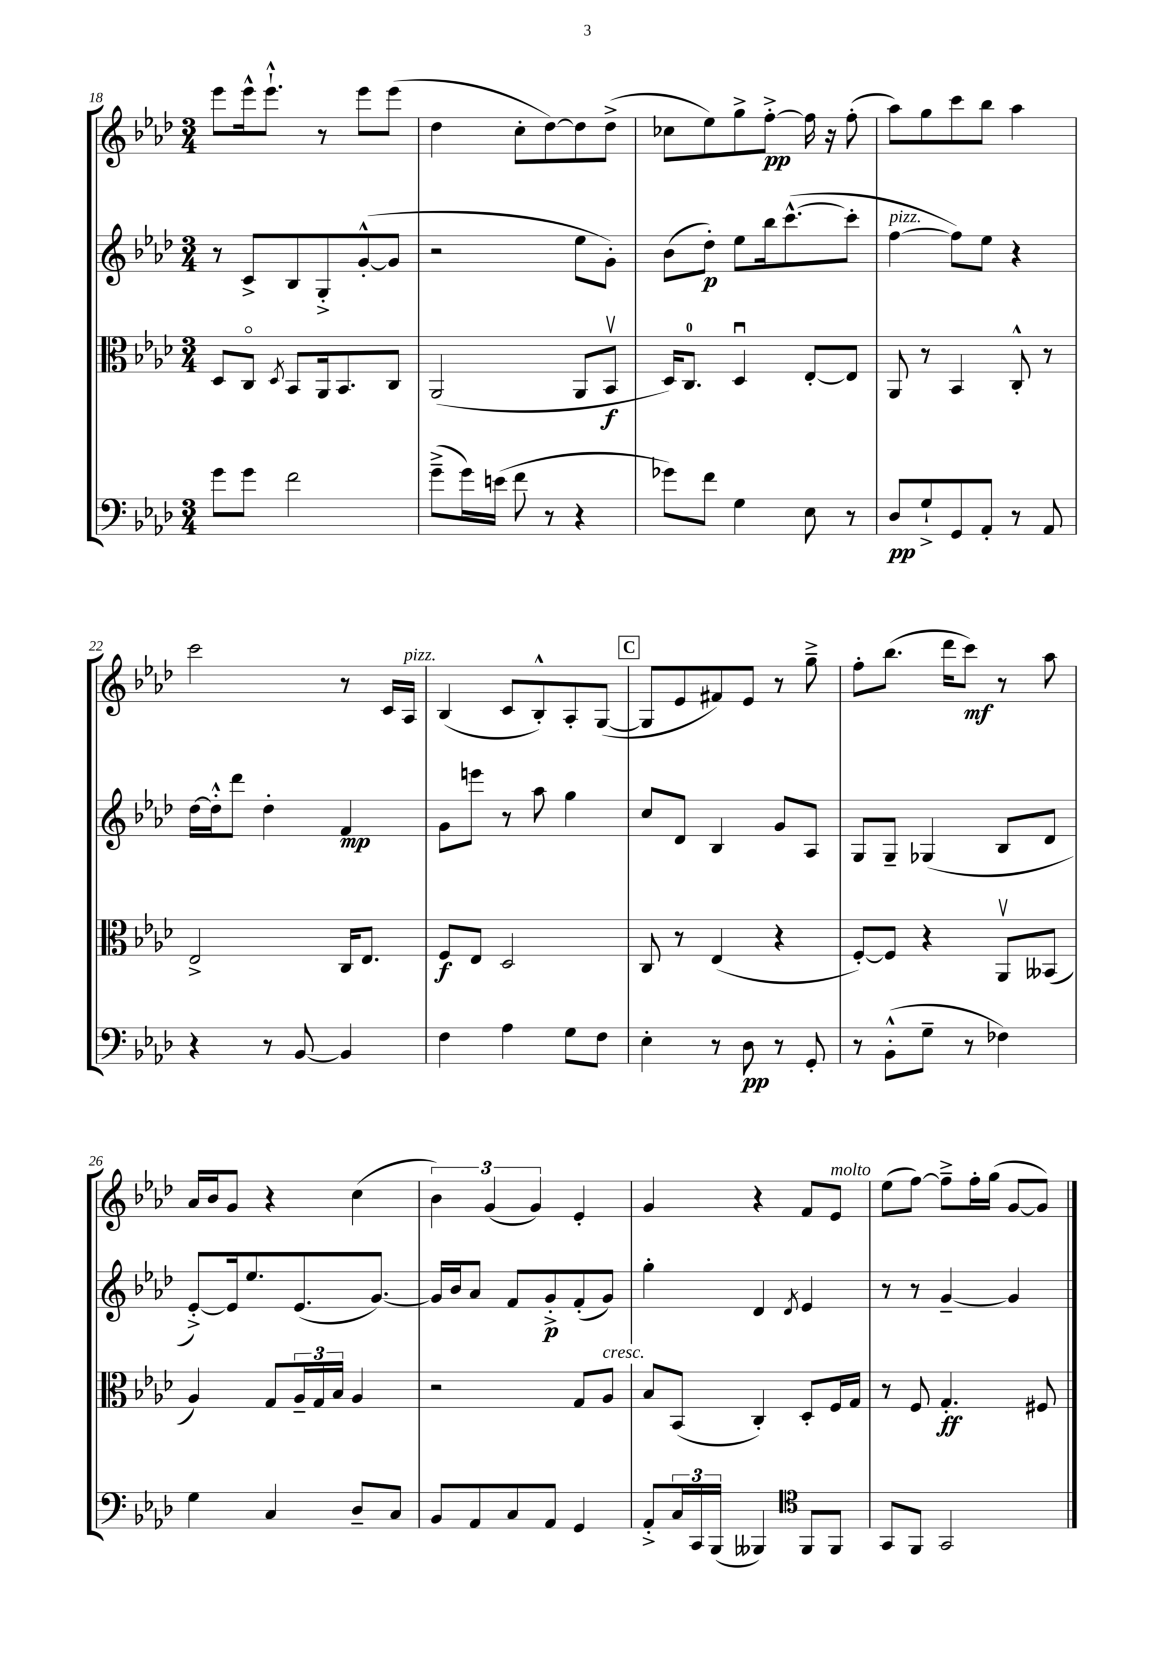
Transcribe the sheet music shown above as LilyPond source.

<<
\new StaffGroup <<
\new Staff = "s0" {
    \clef treble \key aes \major \numericTimeSignature \time 3/4
    ees'''8 ees'''16-^ ees'''8.-!-^ r8 ees'''8 ees'''8( |
    des''4 c''8-. des''8~) des''8 des''8->( |
    ces''8 ees''8) g''8-> f''8~-.->\pp f''16 r16 f''8-.( |
    aes''8) g''8 c'''8 bes''8 aes''4 |
    c'''2 r8 c'16 aes16^\markup { \italic "pizz." } |
    bes4( c'8 bes8-.-^) aes8-. g8~( |
    \mark \markup { \box "C" } g8 ees'8 fis'8) ees'8 r8 g''8---> |
    f''8-. bes''8.( des'''16 c'''8\mf) r8 aes''8 |
    aes'16 bes'16 g'8 r4 c''4( |
    \tuplet 3/2 { bes'4) g'4( g'4) } ees'4-. |
    g'4 r4 f'8 ees'8^\markup { \italic "molto" } |
    ees''8( f''8~) f''8---> f''16-. g''16( g'8~ g'8) \bar "|." |
}
\new Staff = "s1" {
    \clef treble \key aes \major \numericTimeSignature \time 3/4
    r8 c'8-> bes8 g8-.-> g'8~-.-^( g'8 |
    r2 ees''8 g'8-.) |
    bes'8( des''8-.\p) ees''8 bes''16 c'''8.~-^( c'''8-. |
    f''4~^\markup { \italic "pizz." } f''8) ees''8 r4 |
    des''16~ des''16-.-^ des'''8 des''4-. f'4\mp |
    g'8 e'''8 r8 aes''8 g''4 |
    \mark \markup { \box "C" } c''8 des'8 bes4 g'8 aes8 |
    g8 g8-- ges4( bes8 des'8 |
    ees'8~-.->) ees'16 ees''8. ees'8.( g'8.~) |
    g'16 bes'16 aes'8 f'8 g'8-.->\p f'8-.( g'8) |
    g''4-. des'4 \acciaccatura { des'8 } ees'4 |
    r8 r8 g'4~-- g'4 \bar "|." |
}
\new Staff = "s2" {
    \clef alto \key aes \major \numericTimeSignature \time 3/4
    des8 c8\flageolet \acciaccatura { des8 } bes,8 aes,16 bes,8. c8 |
    aes,2( aes,8 bes,8\upbow\f |
    des16) c8.-0 des4\downbow ees8~-. ees8 |
    aes,8 r8 bes,4 c8-.-^ r8 |
    ees2-> c16 ees8. |
    f8\f ees8 des2 |
    \mark \markup { \box "C" } c8 r8 ees4( r4 |
    f8~-.) f8 r4 aes,8\upbow beses,8( |
    aes4) g8 \tuplet 3/2 { aes16-- g16 bes16 } aes4 |
    r2 g8 aes8^\markup { \italic "cresc." } |
    bes8 bes,8( c4-.) des8-. f16 g16 |
    r8 f8 g4.-.\ff fis8 \bar "|." |
}
\new Staff = "s3" {
    \clef bass \key aes \major \numericTimeSignature \time 3/4
    g'8 g'8 f'2 |
    g'8--->( g'16) e'16( f'8 r8 r4 |
    ges'8) f'8 g4 ees8 r8 |
    des8\pp g8-!-> g,8 aes,8-. r8 aes,8 |
    r4 r8 bes,8~ bes,4 |
    f4 aes4 g8 f8 |
    \mark \markup { \box "C" } ees4-. r8 des8\pp r8 g,8-. |
    r8 bes,8-.-^( g8-- r8 fes4) |
    g4 c4 des8-- c8 |
    bes,8 aes,8 c8 aes,8 g,4 |
    aes,8-.-> \tuplet 3/2 { c16 c,16 bes,,16( } beses,,4) \clef tenor f,8 f,8 |
    g,8 f,8 g,2 \bar "|." |
}
>>
>>
\layout { \context { \Score currentBarNumber = #18 } }
